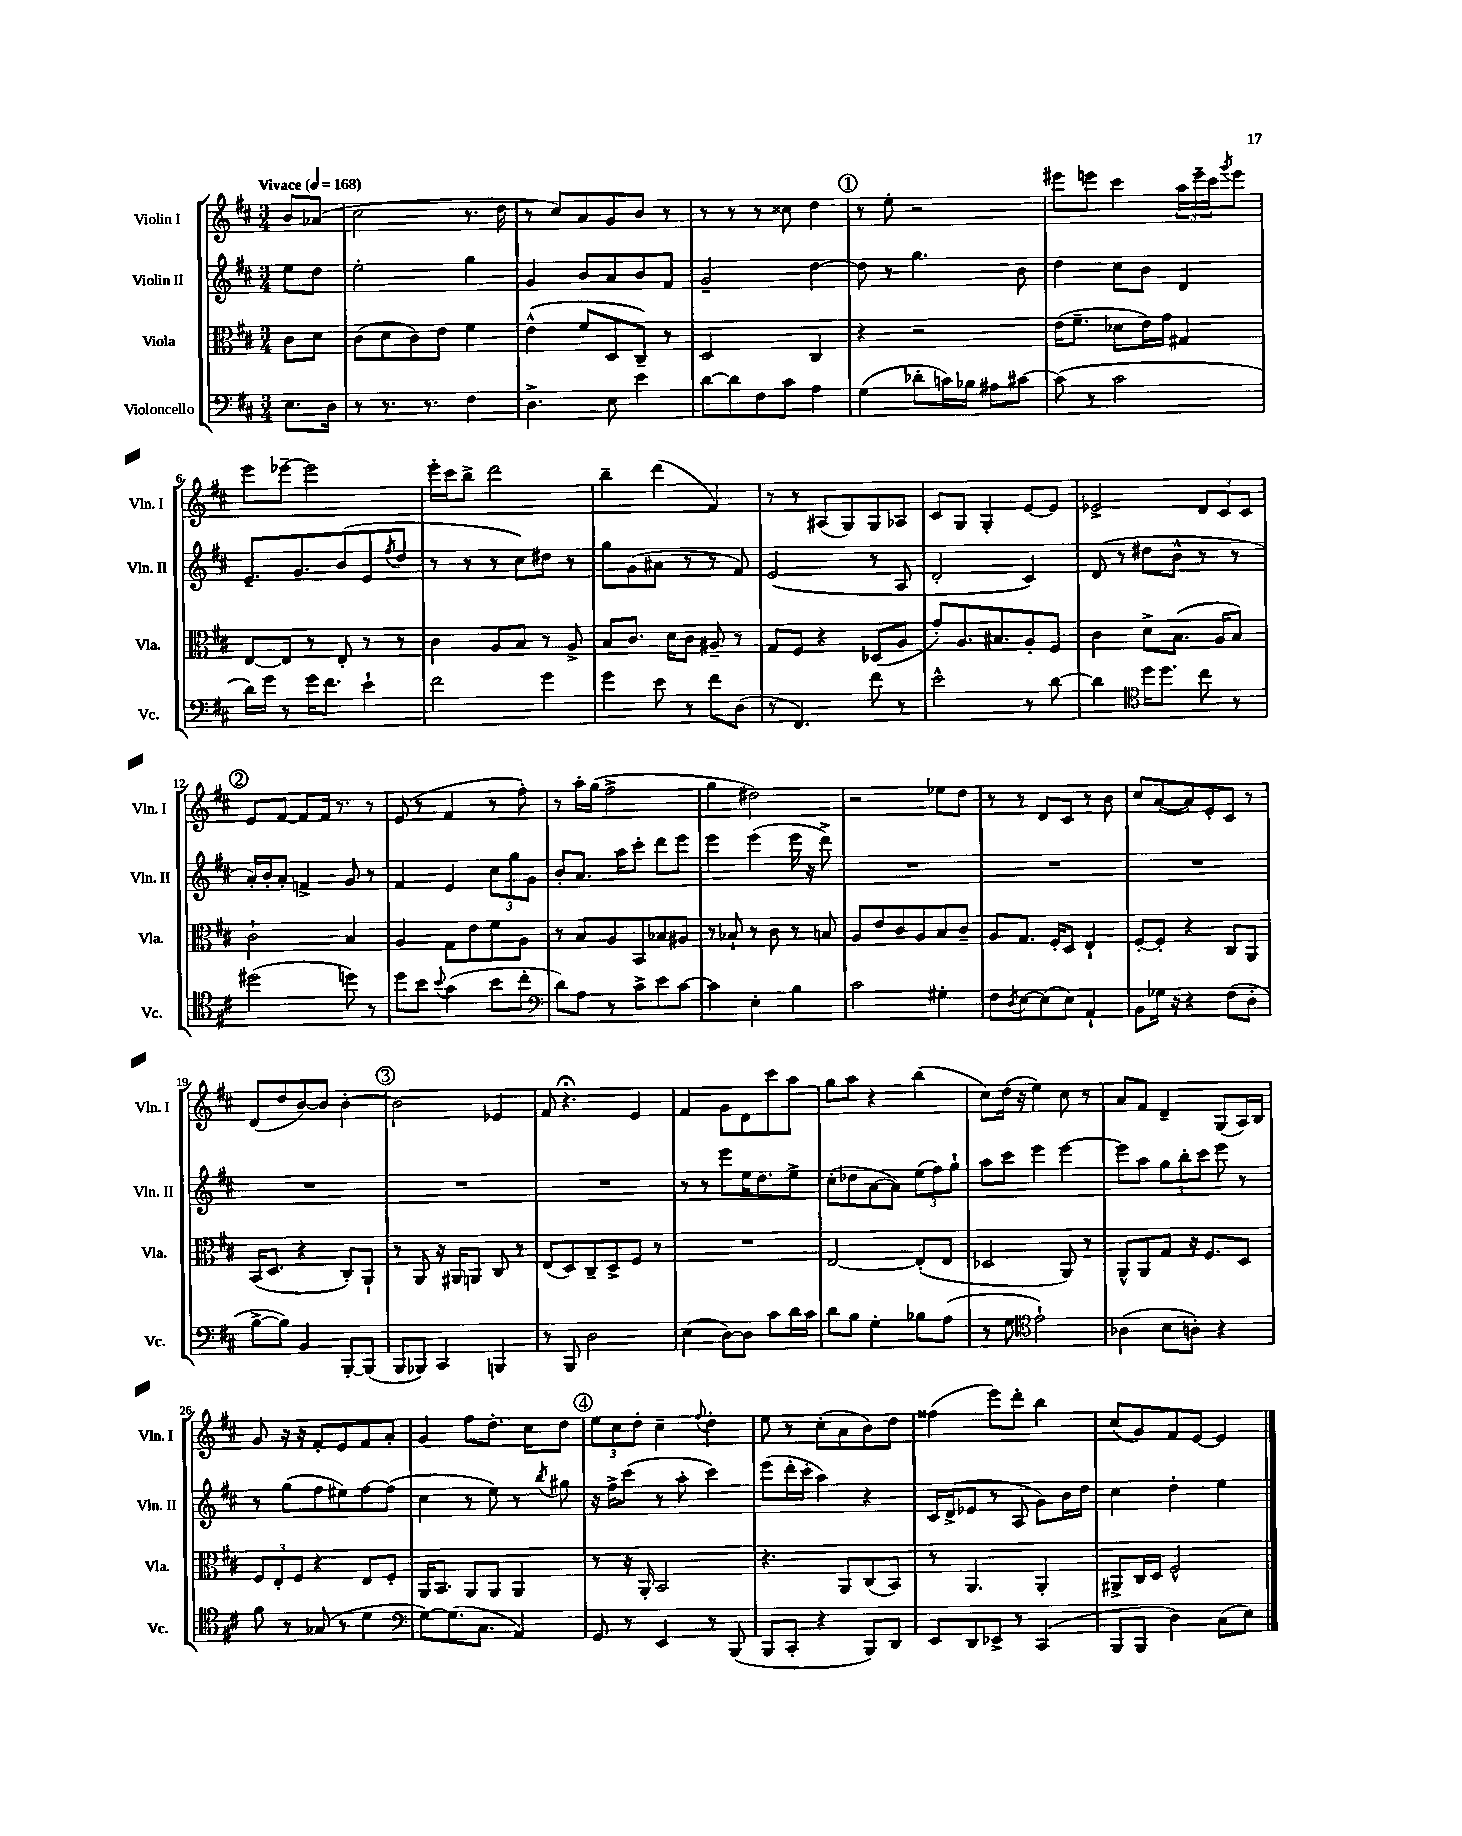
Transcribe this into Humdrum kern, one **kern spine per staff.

**kern	**kern	**kern	**kern
*staff4	*staff3	*staff2	*staff1
*clefF4	*clefC3	*clefG2	*clefG2
*k[f#c#]	*k[f#c#]	*k[f#c#]	*k[f#c#]
*M3/4	*M3/4	*M3/4	*M3/4
*MM168	*MM168	*MM168	*MM168
8.E\L	8c#\L	8ee\L	8b/L
.	8d\J	8dd\J	(8a-/J
16D\Jk	.	.	.
=	=	=	=
8r	(8c#\L	2ee'\	2cc#\
8.r	8d\	.	.
.	8c#\)	.	.
8.r	.	.	.
.	8e\J	.	.
4F#\	4f#\	4gg\	8.r
.	.	.	16dd\
=	=	=	=
4.D^\	(4e^^\	4g/	8r
.	.	.	8cc#/L)
.	8f#/L	8b/L	8a/
8E\	8D/	8a/	8g/
4e\	8C#~/J)	8b/	8b/J
.	8r	8f#/J	8r
=	=	=	=
[8d\L	2D/	2g~/	8r
8d\]	.	.	8r
8F#\	.	.	8r
8c#\J	.	.	8cc##\
4A\	4C#/	[4dd\	4dd\
=	=	=	=
(4G\	4r	8dd\]	8r
.	.	8r	8ee'\
8d-'\L	2r	4.gg\	2r
16c\L)	.	.	.
16B-\JJ	.	.	.
8A#\L	.	.	.
[8c#\J	.	8b\	.
=	=	=	=
(8c#\]	(16e\LK	4dd\	8eee#\L
.	8.f#~\J	.	.
8r	.	.	8eee\J
2c#\	8d-\L	8cc#\L	4ccc#\
.	16e\L)	8b\J	.
.	16g\JJ	.	.
.	4G#/	4d/	24aa\LL
.	.	.	24eee~\
.	.	.	24ccc#\J
.	.	.	8qggg/
.	.	.	8eee\J
=	=	=	=
16d\LL)	[8E/L	8.e~/L	8eee\L
16g\JJ	.	.	.
8r	8E/]J	.	[8eee-~\J
.	.	8.g/	.
16g\LK	8r	.	2eee-\]
8.f#\J	.	.	.
.	8E'/	(8b/	.
4e`\	8r	8e/	.
.	.	8qff#/	.
.	8r	8dd/J	.
=	=	=	=
2f#\	4c#\	8r	16eee'\LL
.	.	.	16ccc#\J
.	.	8r	8bb^\J
.	8A/L	8r	2ddd\
.	8B/J	8cc#\L)	.
4g\	8r	8dd#\J	.
.	8A^/	8r	.
=	=	=	=
4g\	8B/L	8gg\L	4bb~\
.	8.c#/J	(8g\	.
8e\	.	8a#\J	(4ddd\
.	16d\LK	.	.
8r	8c#\J	8r	.
8f#\L	8A#~/	8r	4f#/)
(8D\J	8r	8f#/)	.
=	=	=	=
8r	8G/L	(2e/	8r
4.FF#/)	8F#/J	.	8r
.	4r	.	(8A#/L
.	.	.	8G/)
8f#\	(8D-/L	8r	8G/
8r	8A/J	8A/	8A-/J
=	=	=	=
2e^^\	8g'/L)	2d'/	8c#/L
.	8.A/	.	8G/J
.	.	.	4G'/
.	8.B#/	.	.
8r	8A'/	4c#/)	[8e/L
[8d\	8F#/J	.	8e/]J
=	=	=	=
4d\]	4c#\	(8d/	2e-^/
.	.	8r	.
*clefC4	*	*	*
16dd\LK	8d^\L	8dd#\L	.
8.dd\J	.	.	.
.	(8.B\J	8b^^\J	.
8cc#\	.	8r	12d/L
.	16A/LK	.	.
.	.	.	12c#/
8r	8B/J)	8r	.
.	.	.	12c#/J
=	=	=	=
(2dd#\	2c#`\	16a'/LL)	8e/L
.	.	16b'/J	.
.	.	8a'/J	[8f#/J
.	.	4f^/	8f#/]L
.	.	.	16f#/Jk
.	.	.	8.r
8dd\)	4B/	8g/	.
8r	.	8r	8r
=	=	=	=
8dd\L	4A/	4f#/	(8e/
8b\J	.	.	8r
8qqb/	.	.	.
(4g\	8G\L	4e/	4f#/
.	8e\	.	.
8b\L	8f#\	12cc#\L	8r
.	.	12gg\	.
8cc#'\J	8A\J	.	8ff#'\)
.	.	12g\J	.
=	=	=	=
*clefF4	*	*	*
8d\L)	8r	8b'/L	8r
8A\J	8B/L	8.a/J	16aa'\LL
.	.	.	(16gg\JJ
8r	8A/	.	2ff#^\
.	.	16aa\LK	.
8c#^\L	8BB/	8ccc#'\J	.
8e\	8B-/	8ddd\L	.
[8c#\J	8A#/J	8eee\J	.
=	=	=	=
4c#\]	8r	4eee\	4gg\
.	8B-`/	.	.
4E'\	8r	(4eee\	2dd#\)
.	8c#\	.	.
4B\	8r	16eee\	.
.	.	16r	.
.	8B/	8ddd^\)	.
=	=	=	=
2c#\	8A/L	2.r	2r
.	8e/	.	.
.	8c#/	.	.
.	8A/	.	.
4G#'\	8B/	.	8ee-\L
.	8c#~/J	.	8dd\J
=	=	=	=
8F#\L	8A/L	2.r	8r
8qD/	.	.	.
[8E\	8.G/J	.	8r
(8E\]	.	.	8d/L
.	16F#'/LK	.	.
8E\J)	8D/J	.	8c#/J
4AA`/	4E`/	.	8r
.	.	.	8b\
=	=	=	=
8BB\L	[8F#'/L	2.r	8cc#/L
16G-\Jk	8F#'/]J	.	([8a/
16r	.	.	.
4r	4r	.	8a/])
.	.	.	8e'/
(8F#\L	8C#/L	.	8c#/J
8D'\J	8AA/J	.	8r
=	=	=	=
[8B^\L	(16BB/LK	2.r	(8d/L
.	8.D/J	.	.
8B\]J)	.	.	8dd/
4BB/	4r	.	[8b/)
.	.	.	8b/]J
[8BBB'/L	8C#'/L)	.	[4b'\
(8BBB/]J	8AA`/J	.	.
=	=	=	=
8BBB/L	8r	2.r	2b\]
8BBB-/J)	8AA/	.	.
4CC#/	16r	.	.
.	16AA#/LK	.	.
.	8AA/J	.	.
4BBB/	8C#/	.	4e-/
.	8r	.	.
=	=	=	=
8r	(8E/L	2.r	8f#/
8BBB/	8D/)	.	4.r;
2D\	8C#~/	.	.
.	8D^/	.	.
.	8F#/J	.	4e/
.	8r	.	.
=	=	=	=
(4E\	2.r	8r	4f#/
.	.	8r	.
[8D\L)	.	8eee\L	8g\L
8D\]J	.	16ee\K	8d\
.	.	8.dd\	.
8c#\L	.	.	8ccc#\
16d\L	.	8ee^\J	8aa\J
16c#\JJ	.	.	.
=	=	=	=
8d\L	[2E/	(8cc#'\L	8gg\L
8B\J	.	8dd-\	8aa\J
4G'\	.	[8a\	4r
.	.	8a\]J)	.
8B-\L	(8E'/]L	(12ee\L	(4bb\
.	.	12ff#\)	.
(8A\J	8E/J	.	.
.	.	12gg`\J	.
=	=	=	=
8r	2D-/	8aa\L	8cc#\L)
8G\	.	8ccc#\J	(16dd\Jk
.	.	.	16r
*clefC4	*	*	*
2e`\)	.	4eee\	4ee\)
.	8AA/)	[4eee\	8cc#\
.	8r	.	8r
=	=	=	=
(4A-\	8AA^^/L	8eee\]L	8a/L
.	8AA/	8aa\J	8f#/J
8B\L	8G/J	12gg\L	4d~/
.	.	12bb'\	.
8A'\J)	16r	.	.
.	.	12ccc#\J	.
.	8.F#/L	.	.
4r	.	8eee\	(8G/L
.	8D/J	8r	16A/L)
.	.	.	16B/JJ
=	=	=	=
8f#\	12F#/L	8r	8g/
.	12E'/	.	.
8r	.	(8gg\L	16r
.	12F#/J	.	.
.	.	.	16r
(8G-/	4r	8ff#\	8f#'/L
8r	.	8ee#\)	8e/
4d\	8E/L	[8ff#\	8f#/
.	8F#'/J	(8ff#\]J	8a'/J
=	=	=	=
*clefF4	*	*	*
[8G\L)	16AA/LK	4cc#\	4g/
.	8.BB/J	.	.
(8.G\]	.	.	.
.	8AA/L	8r	8ff#\L
8.C#\J	.	.	.
.	8AA/J	8ee\)	8.dd'\J
4AA/)	4AA/	8r	.
.	.	.	16cc#\LK
.	.	8qbb/	.
.	.	8gg#\	8dd\J
=	=	=	=
8GG/	8r	16r	12ee\L
.	.	16ff#^\LK	.
.	.	.	12cc#\
8r	16r	(8ccc#\J	.
.	.	.	12dd'\J
.	16AA'/	.	.
4EE/	2BB/	8r	4cc#~\
.	.	8aa'\	.
.	.	.	8qqff#/
8r	.	4ccc#\)	4dd'\
(8BBB/	.	.	.
=	=	=	=
8BBB/L	4.r	(8eee\L	8ee\
8CC#'/J	.	16ddd'\L	8r
.	.	16ccc#'\JJ	.
4r	.	4aa\)	(8cc#'\L
.	8AA/L	.	8a\
8BBB/L)	(8C#/	4r	8b\)
8DD/J	8BB/J)	.	8dd\J
=	=	=	=
8EE/L	8r	16c#/LL	(4ff##\
.	.	(16d^/J	.
8DD/	4.AA/	8e-/J	.
8EE-^/J	.	8r	8eee\L)
8r	.	8A/	8ddd'\J
(4CC#/	4AA'/	8g\L)	4bb\
.	.	16b\L	.
.	.	16dd\JJ	.
=	=	=	=
8BBB/L	8AA#^/L	4cc#\	(8cc#/L
8BBB/J	16C#/L	.	8g/)
.	16D/JJ	.	.
4D\)	2F#^^/	4dd'\	8f#/
.	.	.	[8e/J
(8C#\L	.	4ee\	4e/]
8E\J)	.	.	.
==	==	==	==
*-	*-	*-	*-
